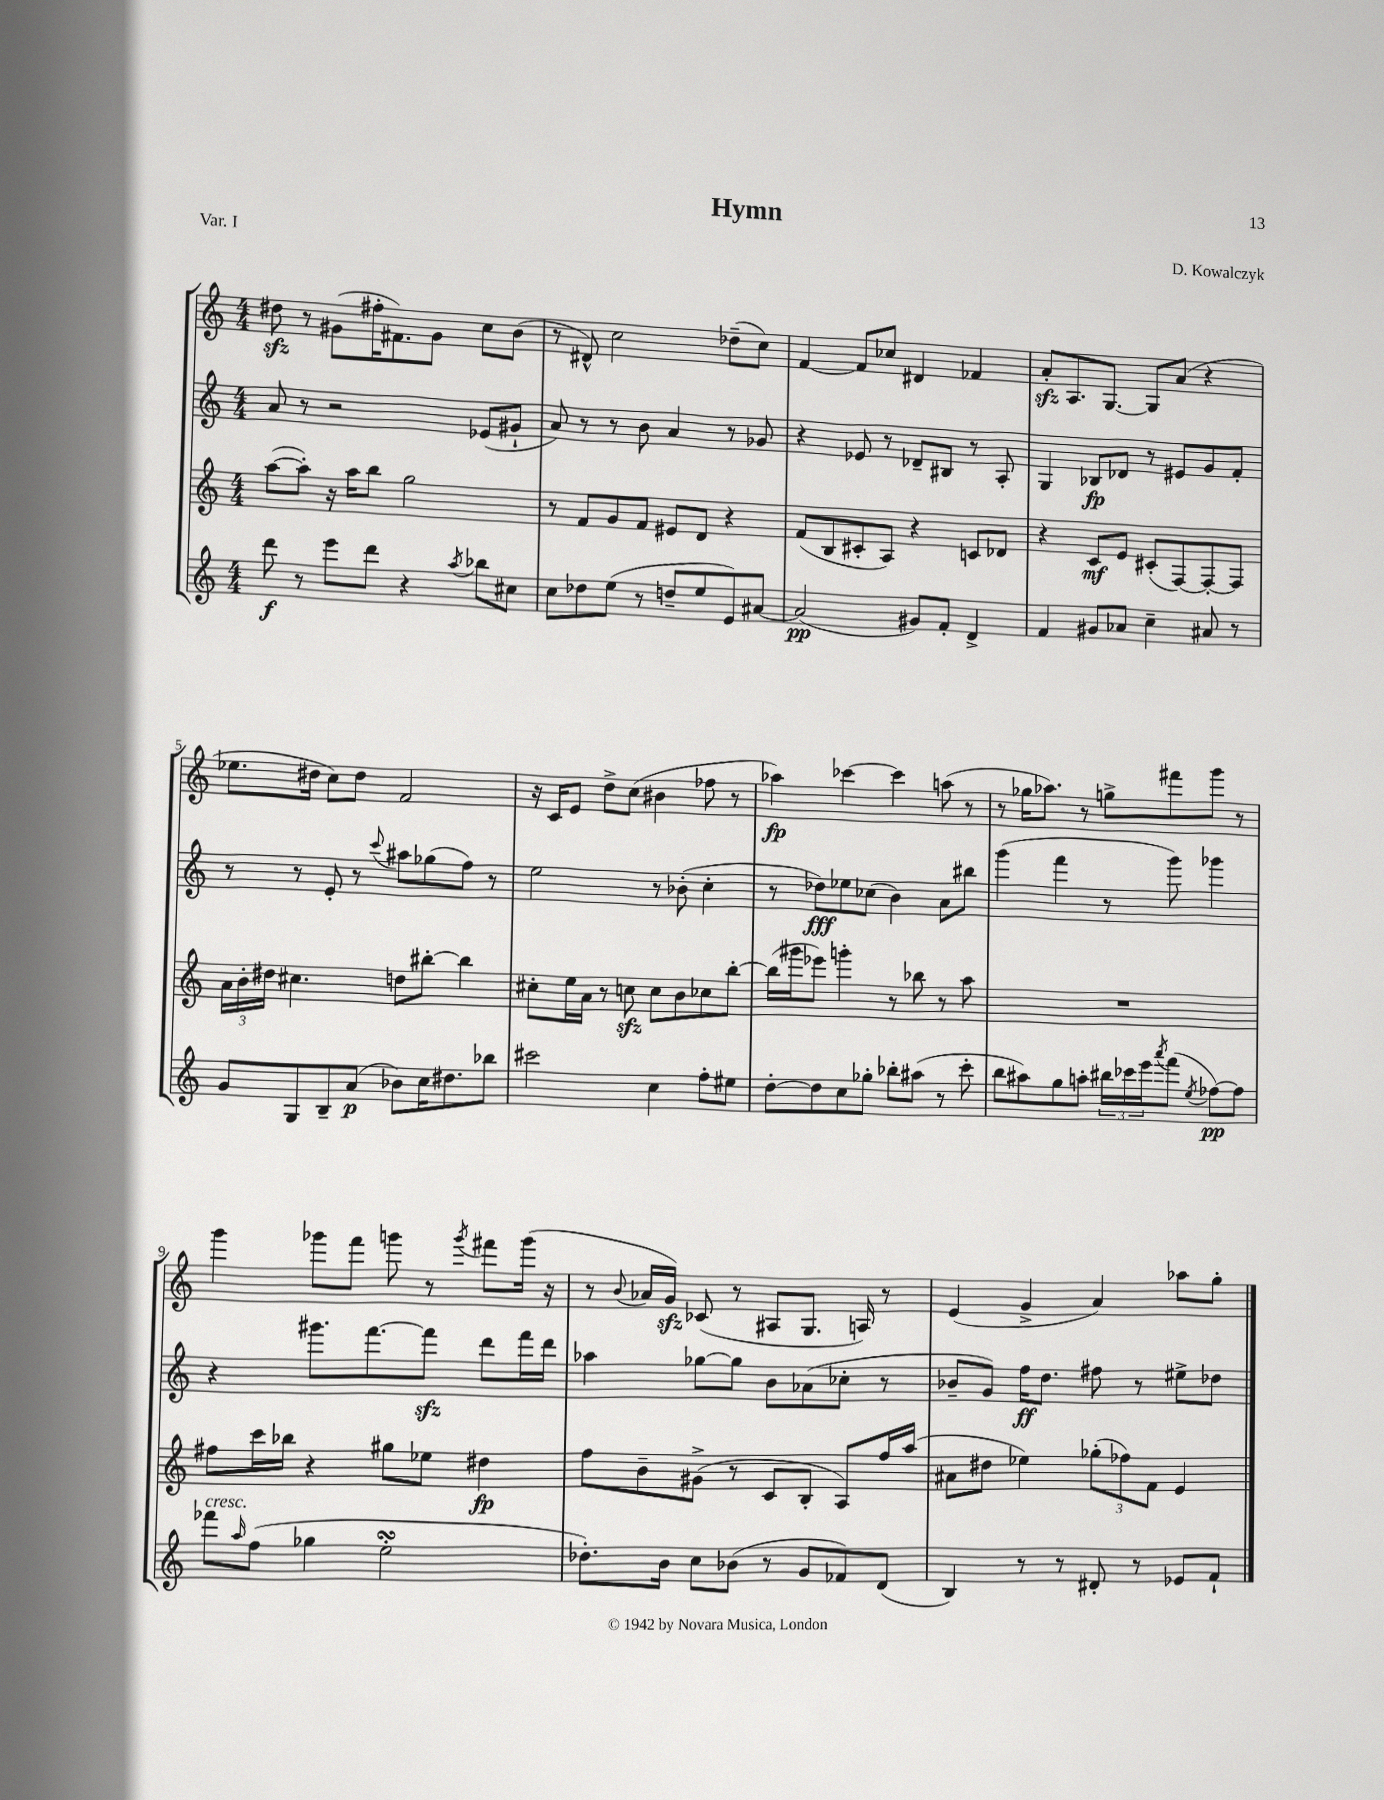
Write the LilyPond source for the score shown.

\header { title = "Hymn" composer = "D. Kowalczyk" piece = "Var. I" }
<<
\new StaffGroup <<
\new Staff = "s0" {
    \clef treble \key c \major \numericTimeSignature \time 4/4
    dis''8\sfz r8 gis'8( fis''16-. fis'8.) gis'8 c''8 b'8( |
    r8 dis'8-^) c''2 des''8--( c''8) |
    f'4~ f'8 ces''8 dis'4 fes'4 |
    a'8-.\sfz a8. g8.~ g8 a'8( r4 |
    ees''8. dis''16 c''8) dis''8 f'2 |
    r16 c'16 e'8 d''8-> c''8( bis'4 fes''8 r8 |
    aes''4\fp) ces'''4~ ces'''4 a''8( r8 |
    r8 ges''16 aes''8.) r8 g''8-> fis'''8 g'''8 r8 |
    g'''4 ges'''8 f'''8 g'''8 r8 \acciaccatura { g'''8 } fis'''8 g'''16( r16 |
    r8 \appoggiatura { b'8 } aes'16 g'16\sfz) ces'8( r8 ais8 g8. a16) r8 |
    e'4( g'4-> a'4) aes''8 g''8-. \bar "|." |
}
\new Staff = "s1" {
    \clef treble \key c \major \numericTimeSignature \time 4/4
    a'8 r8 r2 ees'8( gis'8-! |
    a'8) r8 r8 b'8 a'4 r8 ges'8 |
    r4 ees'8 r8 des'8-- bis8 r8 a8-. |
    g4 bes8\fp des'8 r8 eis'8 g'8 f'8-. |
    r8 r8 e'8-. r8 \appoggiatura { c'''8 } ais''8 ges''8( f''8) r8 |
    e''2 r8 bes'8-.( c''4-. |
    r8 des''8\fff) ees''8 ces''8( b'4) a'8 bis''8 |
    g'''4( f'''4 r8 g'''8) ges'''4 |
    r4 gis'''8. f'''8.~ f'''8\sfz d'''8 f'''16 d'''16 |
    aes''4 ges''8~ ges''8 b'8 aes'8( ces''8-. r8 |
    bes'8-- g'8) f''16\ff d''8. fis''8 r8 eis''8-> des''8 \bar "|." |
}
\new Staff = "s2" {
    \clef treble \key c \major \numericTimeSignature \time 4/4
    a''8~( a''8-.) r16 a''16 b''8 g''2 |
    r8 f'8 g'8 f'8 eis'8 d'8 r4 |
    f'8( b8 cis'8-. a8) r4 c'8 des'8 |
    r4 c'8\mf e'8 cis'8-.( f8~) f8~-. f8 |
    \tuplet 3/2 { a'16 b'16-. dis''16 } cis''4. d''8 bis''8~-. bis''4 |
    cis''8-. e''16 a'16 r8 c''8\sfz c''8 b'8 ces''8 b''8~-. |
    b''16( gis'''16 ees'''8) g'''4-. r8 bes''8 r8 a''8 |
    R1 |
    fis''8 c'''16 bes''16 r4 gis''8 ees''8 dis''4\fp |
    f''8 b'8-- gis'8->( r8 c'8 b8-. a8) f''16 a''16( |
    ais'8 dis''8 ees''4) \tuplet 3/2 { ges''8-.( fes''8) f'8 } e'4 \bar "|." |
}
\new Staff = "s3" {
    \clef treble \key c \major \numericTimeSignature \time 4/4
    d'''8\f r8 e'''8 d'''8 r4 \acciaccatura { a''8 } bes''8 cis''8 |
    c''8 des''8 e''8( r8 d''8-- e''8 e'8) ais'8~ |
    ais'2\pp( gis'8) f'8-. d'4-> |
    f'4 gis'8 aes'8 c''4-- ais'8 r8 |
    g'8 g8 b8-- a'8\p( bes'8) c''16 dis''8. bes''8 |
    cis'''2 c''4 f''8-. eis''8 |
    d''8~-. d''8 c''8 ges''8-. bes''8-. ais''8( r8 c'''8-. |
    b''8 ais''8) g''8 a''8-. \tuplet 3/2 { bis''16 ces'''16 e'''16 } \acciaccatura { a'''8 } f'''8( \acciaccatura { e''8 } fes''8~\pp) fes''8 |
    fes'''8^\markup { \italic "cresc." } \grace { a''16 } f''8( ges''4 e''2-.\turn |
    des''8.-.) b'16 c''8 bes'8( r8 g'8 fes'8) d'8( |
    b4) r8 r8 dis'8-. r8 ees'8 f'8-! \bar "|." |
}
>>
>>
